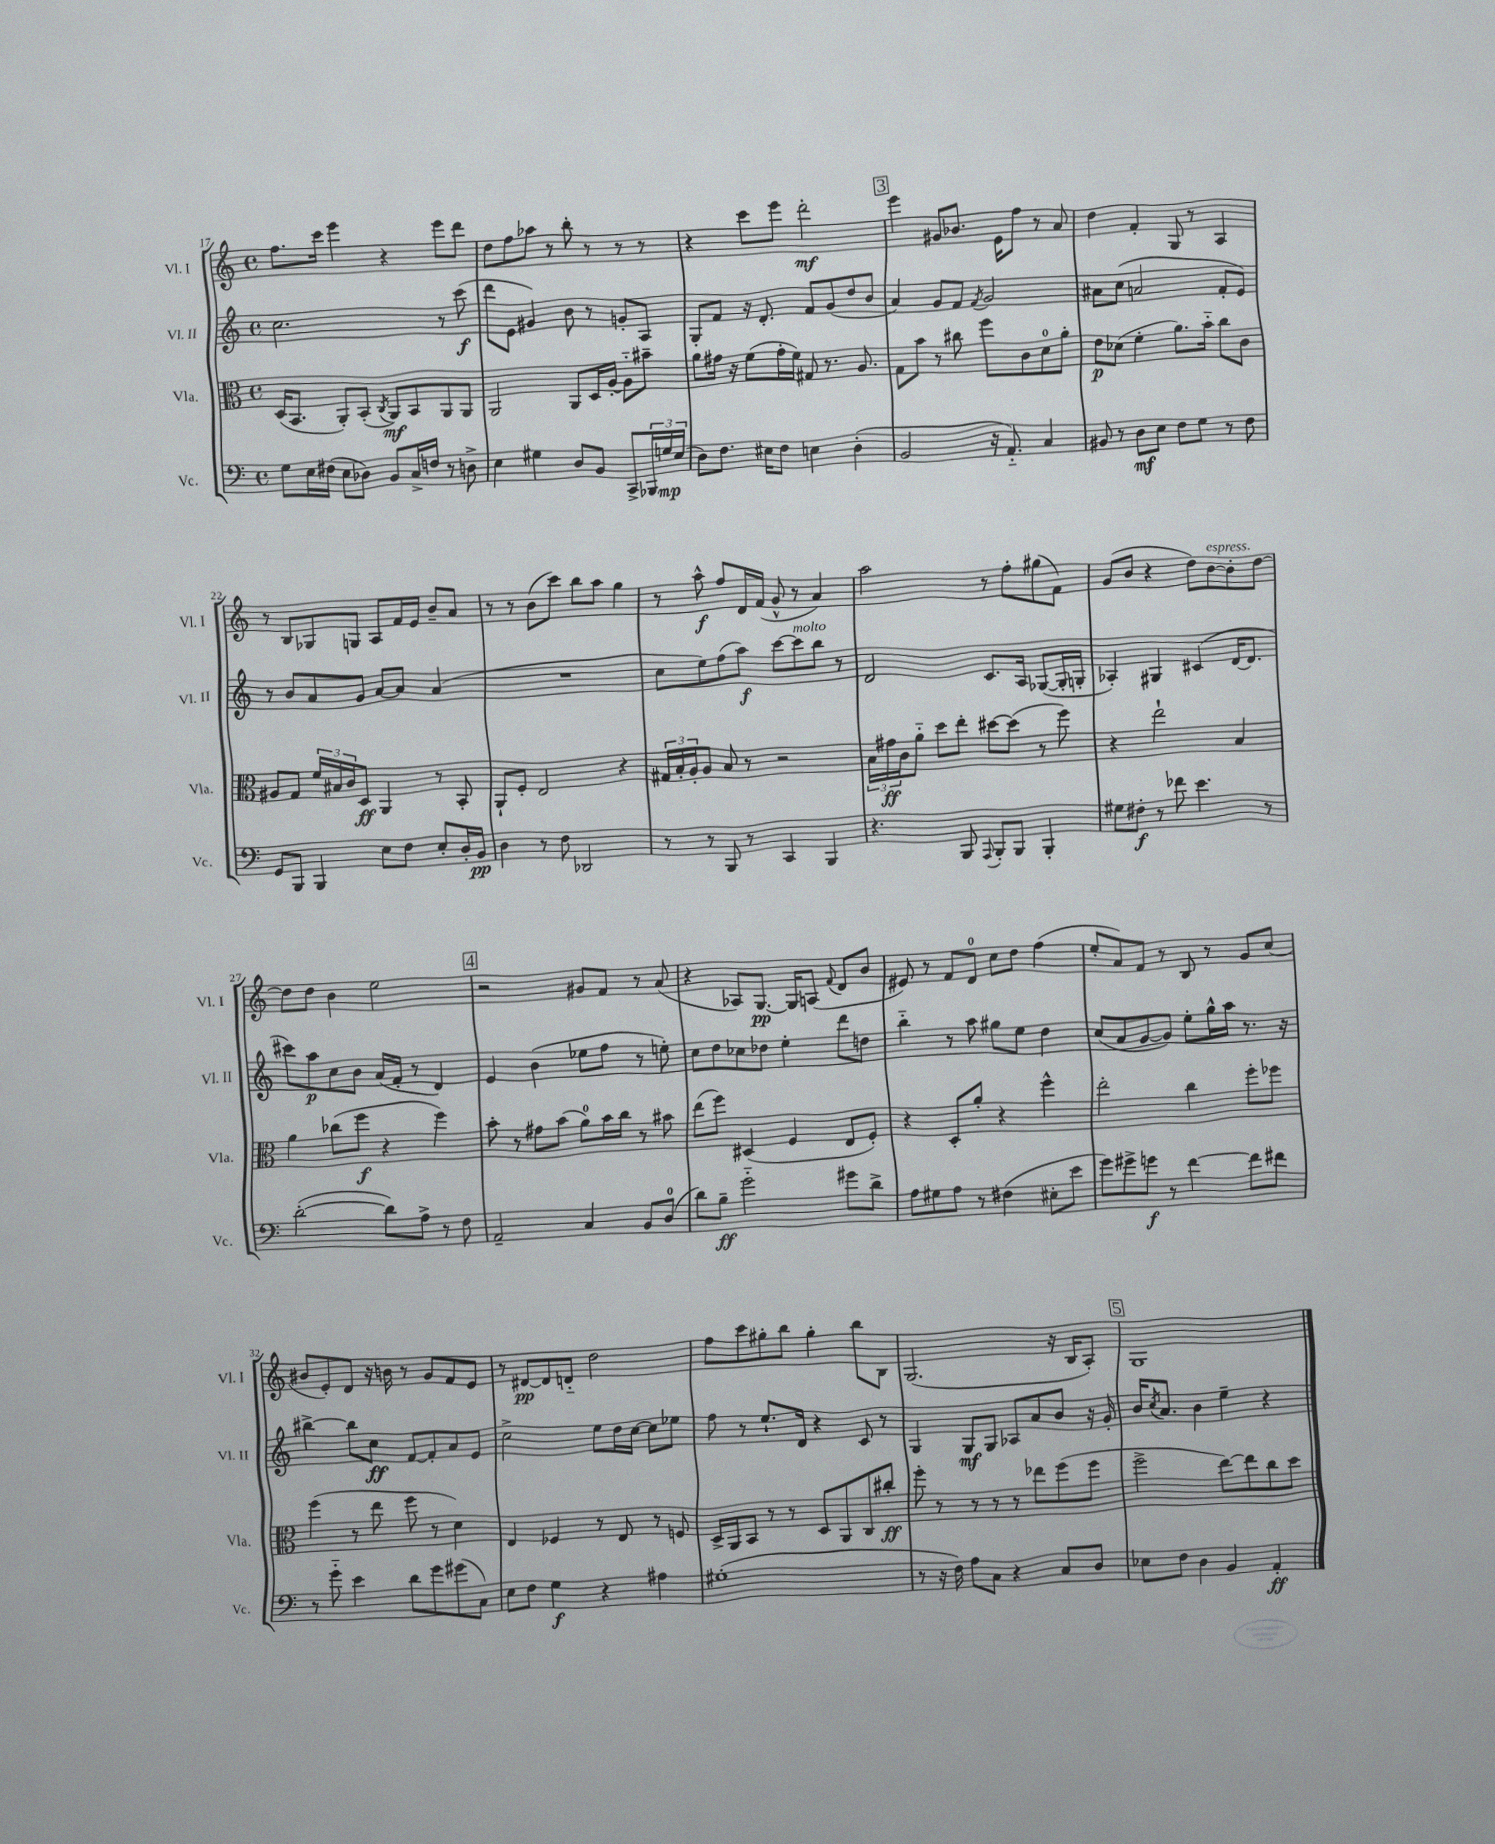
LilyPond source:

<<
\new StaffGroup <<
\new Staff = "s0" \with { instrumentName = "Vl. I" shortInstrumentName = "Vl. I" } {
    \clef treble \key c \major \defaultTimeSignature \time 4/4
    f''8. c'''16 e'''4 r4 e'''8 d'''8 |
    d''8 f''8 aes''8 r8 b''8-. r8 r8 r8 |
    r4 c'''8 e'''8 d'''2-.\mf |
    \mark \markup { \box "3" } e'''4 gis'8 bes'8. e'16 f''8 r8 a'8 |
    d''4 f'4-. g8 r8 a4 |
    r8 b8 ges8 g8 a8 f'16 e'16 b'8-- a'8 |
    r8 r8 b'8( c'''8) b''8 a''8 g''4 |
    r8 a''8-^\f f''8 d'16 f'16( g'8-^ r8 a'4) |
    a''2 r8 f''8-. gis''8( f'8) |
    g'8( b'8 r4 d''8) b'8~^\markup { \italic "espress." } b'8-. d''8~ |
    d''8 d''8 b'4 e''2 |
    \mark \markup { \box "4" } r2 gis'8 f'8 r8 a'8( |
    r4 aes8) g8.~\pp g16 a8( \appoggiatura { f'8 } d'8 b'8 |
    eis'8) r8 f'8 d'8-0 c''8 d''8 f''4( |
    e''8-. a'8) f'8 r8 b8 r8 g'8 c''8( |
    bis'8 e'8-.) d'8 r16 b'16 r8 g'8 f'8 e'8 |
    r8 dis'8~\pp dis'8 d'8-_ d''2 |
    f''8 c'''8 gis''8-. b''8 gis''4-. b''8 b8 |
    g2.( r16 b16 a8-.) |
    \mark \markup { \box "5" } g1 \bar "|." |
}
\new Staff = "s1" \with { instrumentName = "Vl. II" shortInstrumentName = "Vl. II" } {
    \clef treble \key c \major \defaultTimeSignature \time 4/4
    c''2. r8 c'''8\f( |
    d'''8 e'8 gis'4) b'8 r8 g'8-. a8 |
    g8-. f'8 r16 d'8.-. f'8 g'8( d''8 b'8 |
    \mark \markup { \box "3" } a'4) g'8 f'8 \acciaccatura { f'8 } g'2 |
    ais'8 c''8( a'2 f'8-. e'8) |
    r8 b'8 a'8 g'8 a'8~ a'8 a'4( |
    R1 |
    c''8 e''8) f''8( a''8\f) c'''8~ c'''8^\markup { \italic "molto" } b''8 r8 |
    d'2 c'8. a16 ges8~( ges16-. g16-. |
    aes4-.) gis4 cis'4( d'16~ d'8. |
    cis'''8) a''8\p c''8 b'8 a'16( f'16-. r8 d'4) |
    \mark \markup { \box "4" } e'4 b'4( ees''8 f''8 r8 e''8-.) |
    c''8 d''8 ces''8 des''8 e''4-. d'''8 d''8 |
    b''4-_ r8 a''8 gis''8 e''8 d''4 |
    c''8( a'8 g'8~ g'8) e''8-. g''16-^ a''16 r8. r16 |
    bis''4~-> bis''8 c''8\ff f'8~ f'8-. a'8 e'8 |
    c''2-> e''8 d''16 c''16~ c''8 ees''8 |
    f''8 r8 e''8.-! d'16 r4 c'8 r8 |
    g4 g8\mf g8 aes8 a'8 b'8 r16 g'16-. |
    \mark \markup { \box "5" } b'16 \acciaccatura { c''8 } a'8. b'4 e''4-- r4 \bar "|." |
}
\new Staff = "s2" \with { instrumentName = "Vla." shortInstrumentName = "Vla." } {
    \clef alto \key c \major \defaultTimeSignature \time 4/4
    d16( b,8. a,8-.) b,8-.( \acciaccatura { c8 } a,8\mf) b,8 a,8 a,8 |
    a,2 a,8 d16 a16~-. a8-_ bis'8-- |
    a'8 gis'16 r16 f'8( gis'16-. f'16) gis8 r8. a8. |
    \mark \markup { \box "3" } g8 b'8 r8 cis''8 f''8 c'8 d'8-0 a'8-. |
    e'8\p des'8( f'4-. a'8.) b'16-_ c''8 c'8 |
    ais8 g8 \tuplet 3/2 { f'16 bis16 c'16 } d8\ff a,4 r8 b,8-. |
    a,8-! f8-. e2 r4 |
    \tuplet 3/2 { gis16 b16-. a16-. } a8 b8 r8 r2 |
    \tuplet 3/2 { b16 gis'16\ff c'16 } a'8-_ d''8 e''8-. dis''8~ dis''8( r8 f''8) |
    r4 e''2-! b4 |
    a'4 ces''8( f''8\f r4 f''4) |
    \mark \markup { \box "4" } b'8-. r8 gis'8 b'8( a'8-0) b'16 c''16 r8 bis'8 |
    e''8( f''8) dis4( f4 e8 f8-.) |
    r4 d8-. a'8-. r4 f''4-^ |
    e''2-. c''4 f''8-. fes''8 |
    f''4( r8 e''8 f''8 r8 d'4) |
    e4 fes4 r8 e8 r8 f8 |
    d16-> a,16 b,8 r8 r8 d8 a,8 c8 cis''8-.\ff |
    f''8-. r8 r8 r8 r8 ees''8 f''8( f''8 |
    \mark \markup { \box "5" } f''2-> e''8~) e''8 c''8 d''8 \bar "|." |
}
\new Staff = "s3" \with { instrumentName = "Vc." shortInstrumentName = "Vc." } {
    \clef bass \key c \major \defaultTimeSignature \time 4/4
    g8 e16 fis16( e8 des8) b,8 c16-> f16 r8 d8-> |
    e4 gis4 d8 b,8 c,8-> \tuplet 3/2 { bes,,16 g16\mp e16( } |
    d8) f8. eis16 f8 e4 d4-.( |
    \mark \markup { \box "3" } b,2 r16 a,8.-_) c4 |
    bis,8 r8 d8\mf e8 f8 g8 r8 f8 |
    g,8 b,,8 b,,4 e8 f8 e8-. d16-. b,16\pp |
    d4 r8 f8 des,2 |
    r8 r8 b,,8 r8 c,4 b,,4 |
    r4. b,,8 \appoggiatura { a,,8 } b,,8-. b,,8 b,,4-. |
    gis8 fis8-.\f r8 fes'8 e'4. r8 |
    d'2~-.( d'8) a8-> r8 f8 |
    \mark \markup { \box "4" } a,2-- c4 b,8 d8-0( |
    d'8) b8--\ff g'2-_ gis'8 d'8-> |
    a8 gis8 a8 r8 fis4( eis8-. e'8 |
    g'8) gis'8-> g'8\f r8 f'4~ f'8 fis'8 |
    r8 g'8-_ e'4 d'8 g'8 gis'8( c8) |
    e8 f8 g4\f r4 ais4 |
    gis1-.( |
    r8 r16 f16) a8 c8 r4 c8 d8 |
    \mark \markup { \box "5" } ees8 f8 d4 b,4 a,4-.\ff \bar "|." |
}
>>
>>
\layout { \context { \Score currentBarNumber = #17 } }
